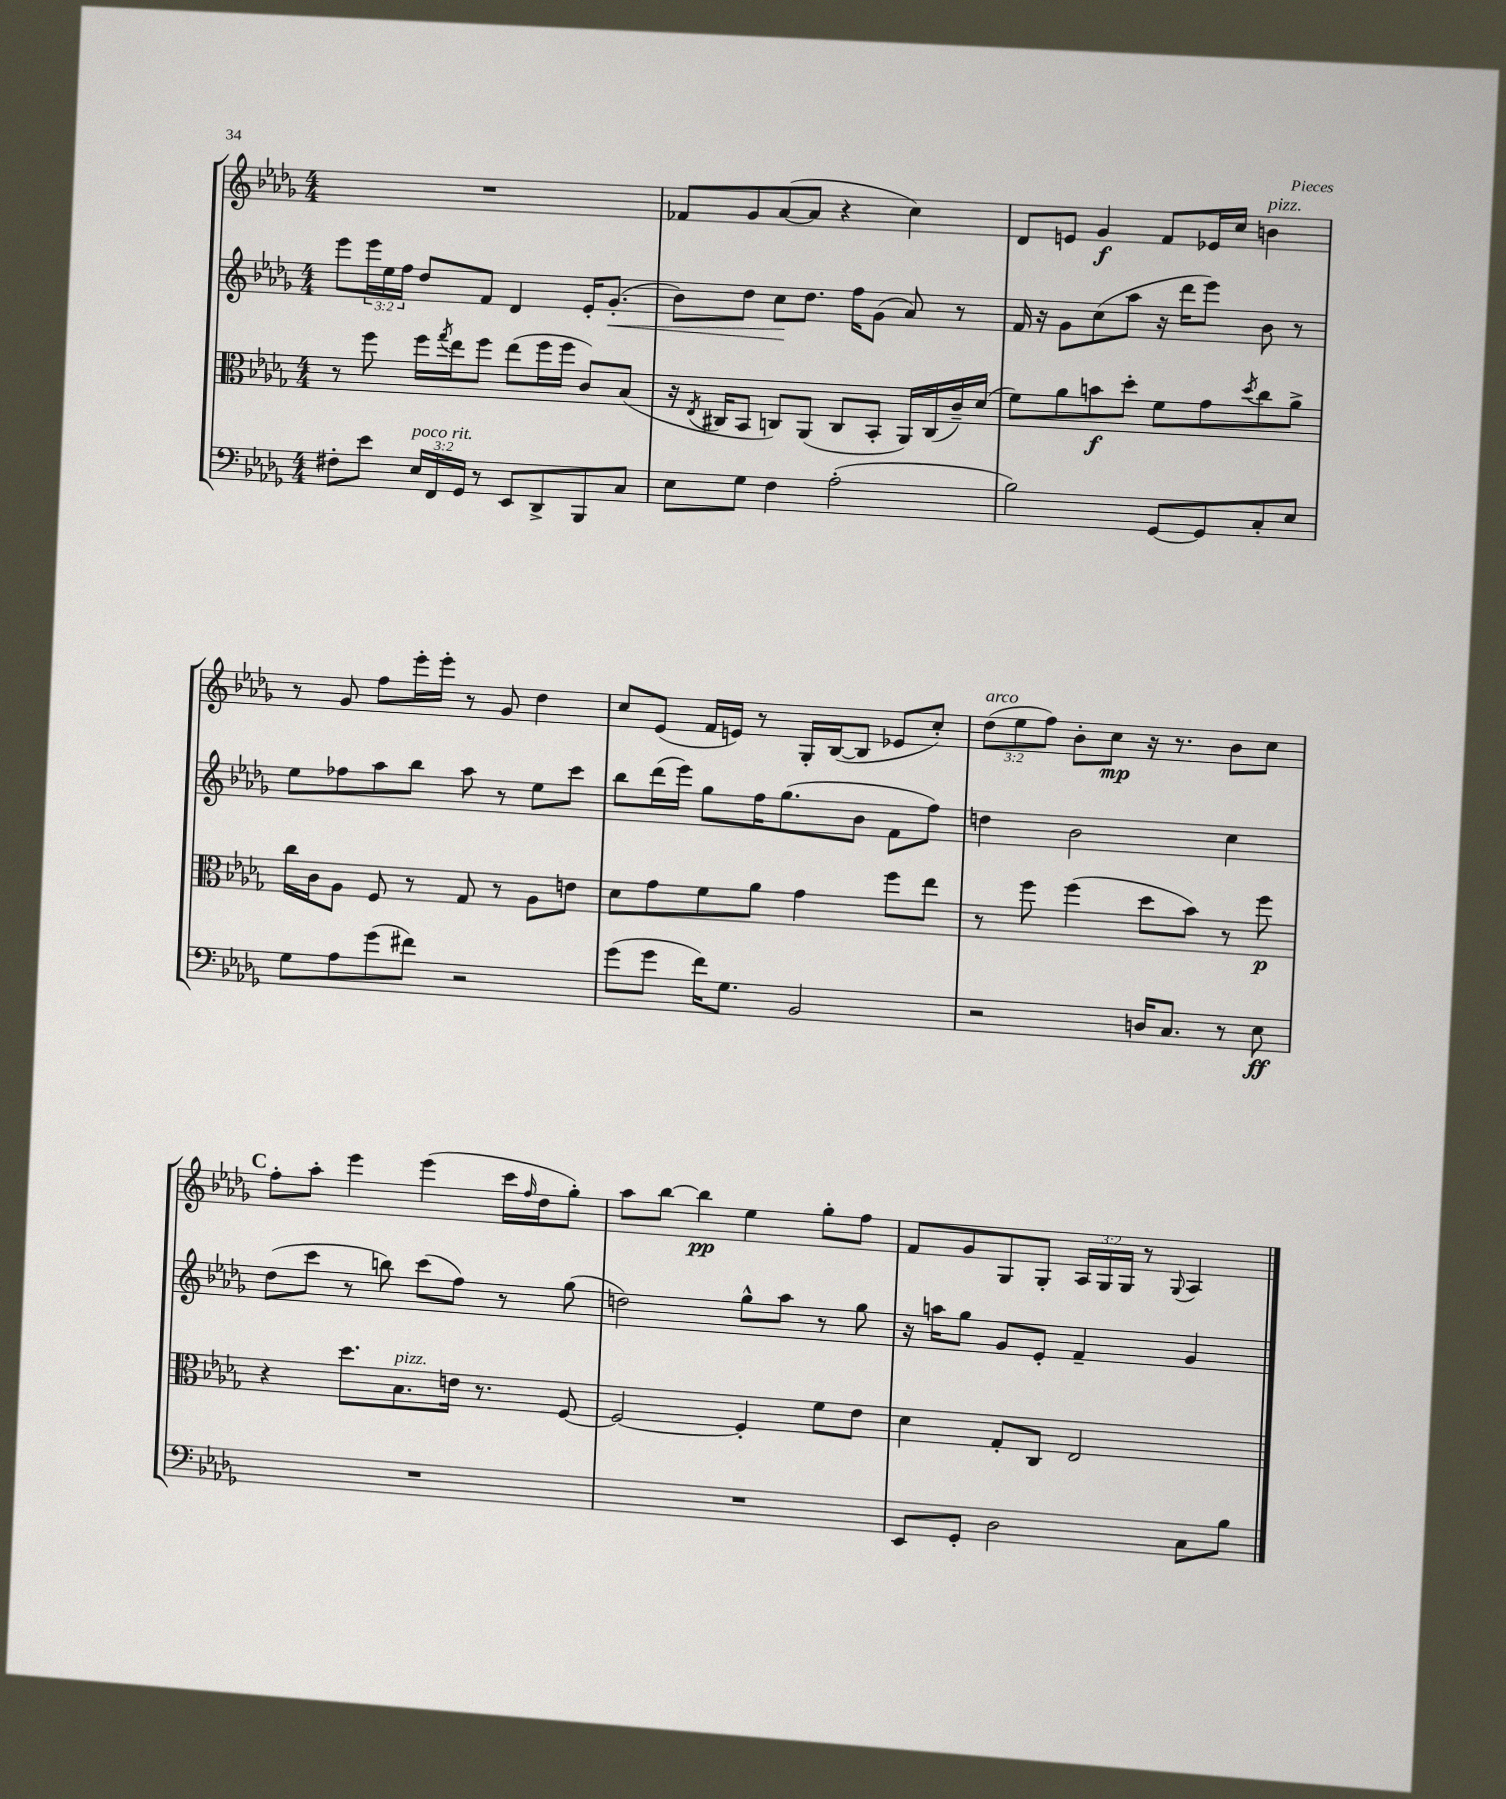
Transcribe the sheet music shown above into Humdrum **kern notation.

**kern	**dynam	**kern	**dynam	**kern	**dynam	**kern	**dynam
*part4	*part4	*part3	*part3	*part2	*part2	*part1	*part1
*staff4	*staff4	*staff3	*staff3	*staff2	*staff2	*staff1	*staff1
*clefF4	*	*clefC3	*	*clefG2	*	*clefG2	*
*k[b-e-a-d-g-]	*	*k[b-e-a-d-g-]	*	*k[b-e-a-d-g-]	*	*k[b-e-a-d-g-]	*
*M4/4	*	*M4/4	*	*M4/4	*	*M4/4	*
=110	=110	=110	=110	=110	=110	=110	=110
8F#X'\L	.	8r	.	8eee-\L	.	1r	.
8e-\J	.	8ff\	.	24eee-\L	.	.	.
.	.	.	.	24ee-\	.	.	.
.	.	.	.	24ff\JJ	.	.	.
!LO:TX:a:i:t=poco rit.	!	!	!	!	!	!	!
24E-/LL	.	16ff\LL	.	8dd-/L	.	.	.
24FF/	.	.	.	.	.	.	.
.	.	8qgg-/	.	.	.	.	.
.	.	16ee-\J	.	.	.	.	.
24GG-/JJ	.	.	.	.	.	.	.
8r	.	8ff\J	.	8f/J	.	.	.
8EE-/L	.	(8ee-\L	.	4d-/	.	.	.
8DD-^/	.	16ff\L	.	.	.	.	.
.	.	16ff\JJ	.	.	.	.	.
8BBB-/	.	8c/L)	.	16e-'/KL	.	.	.
!	!	!	!	!	!LO:HP:b	!	!
.	.	.	.	(8.g-'/J	<	.	.
8C/J	.	(8B-/J	.	.	.	.	.
=111	=111	=111	=111	=111	=111	=111	=111
8E-\L	.	16r	.	8b-\L)	.	8f-X/L	.
.	.	8qE-/	.	.	.	.	.
.	.	16C#X/KL	.	.	.	.	.
8G-\J	.	8BB-/J	.	8dd-\J	.	8g-/	.
4F\	.	8Cn/L)	.	8cc\L	.	([8a-/	.
.	.	(8AA-/J	.	8.dd-\J	[	8a-/J]	.
(2A-'\	.	8C/L	.	.	.	4r	.
.	.	.	.	16ff\KL	.	.	.
.	.	8BB-'/J	.	(8g-\J	.	.	.
.	.	16AA-/LL)	.	8a-/)	.	4cc\)	.
.	.	(16C/	.	.	.	.	.
.	.	16c~/)	.	8r	.	.	.
.	.	(16d-/JJ	.	.	.	.	.
=112	=112	=112	=112	=112	=112	=112	=112
2B-\)	.	8f\L)	.	16f/	.	8d-/L	.
.	.	.	.	16r	.	.	.
.	.	8a-\	.	8g-\L	.	8en/J	.
.	.	8bn\	f	(8cc\	.	4g-/	f
.	.	8dd-'\J	.	8aa-\J	.	.	.
[8GG-/L	.	8f\L	.	16r	.	8f/L	.
.	.	.	.	16ddd-\KL	.	.	.
8GG-/]	.	8g-\	.	8eee-\J)	.	16e-X/L	.
.	.	.	.	.	.	16cc/JJ	.
.	.	8qdd-/	.	.	.	.	.
!	!	!	!	!	!	!LO:TX:a:i:t=pizz.	!
8C'/	.	8cc\	.	8b-\	.	4bn\	.
8E-/J	.	8a-^\J	.	8r	.	.	.
!!LO:LB:g=z
=113	=113	=113	=113	=113	=113	=113	=113
8G-\L	.	16cc\LL	.	8ee-\L	.	8r	.
.	.	16c\J	.	.	.	.	.
8A-\	.	8A-\J	.	8ff-X\	.	8g-/	.
(8g-\	.	8F/	.	8aa-\	.	8ff\L	.
8f#X\J)	.	8r	.	8bb-\J	.	16eee-'\L	.
.	.	.	.	.	.	16eee-'\JJ	.
2r	.	8G-/	.	8aa-\	.	8r	.
.	.	8r	.	8r	.	8g-/	.
.	.	8A-\L	.	8ee-\L	.	4dd-\	.
.	.	8en\J	.	8ccc\J	.	.	.
=114	=114	=114	=114	=114	=114	=114	=114
(8g-\L	.	8d-\L	.	8bb-\L	.	8cc/L	.
8g-\J	.	8g-\	.	(16ddd-\L	.	(8e-/J	.
.	.	.	.	16eee-\JJ)	.	.	.
16f\KL)	.	8f\	.	8gg-\L	.	16f/LL	.
8.G-\J	.	.	.	.	.	16en/JJ)	.
.	.	8a-\J	.	16ff\K	.	8r	.
.	.	.	.	(8.gg-\	.	.	.
2BB-/	.	4g-\	.	.	.	16G-'/LL	.
.	.	.	.	.	.	([16B-/J	.
.	.	.	.	8b-\J	.	8B-/J]	.
.	.	8ff\L	.	8f\L	.	8e-X/L	.
.	.	8ee-\J	.	8ff\J)	.	8cc'/J)	.
=115	=115	=115	=115	=115	=115	=115	=115
!	!	!	!	!	!	!LO:TX:a:i:t=arco	!
2r	.	8r	.	4ddn\	.	(12dd-\L	.
.	.	.	.	.	.	12ee-\	.
.	.	8ff\	.	.	.	.	.
.	.	.	.	.	.	12ff\J)	.
.	.	(4ff\	.	2b-\	.	8b-'\L	.
.	.	.	.	.	.	8cc\J	mp
16Dn/KL	.	8dd-\L	.	.	.	16r	.
8.C/J	.	.	.	.	.	8.r	.
.	.	8b-\J)	.	.	.	.	.
8r	.	8r	.	4cc\	.	8b-\L	.
8E-\	ff	8ff\	p	.	.	8cc\J	.
!!LO:LB:g=z
!!LO:REH:place=s1:t=C
=116	=116	=116	=116	=116	=116	=116	=116
1r	.	4r	.	(8dd-\L	.	8ff'\L	.
.	.	.	.	8ccc\J	.	8aa-'\J	.
.	.	8.dd-\L	.	8r	.	4eee-\	.
.	.	.	.	8bbn\)	.	.	.
!	!	!LO:TX:a:i:t=pizz.	!	!	!	!	!
.	.	8.B-\	.	.	.	.	.
.	.	.	.	(8ccc\L	.	(4eee-\	.
.	.	16en\Jk	.	8ff\J)	.	.	.
.	.	8.r	.	.	.	.	.
.	.	.	.	8r	.	16ccc\LL	.
.	.	.	.	.	.	16qqff/	.
.	.	.	.	.	.	16dd-\J	.
.	.	[8F/	.	(8gg-\	.	8gg-'\J)	.
=117	=117	=117	=117	=117	=117	=117	=117
1r	.	2F/_	.	2ddn\)	.	8aa-\L	.
.	.	.	.	.	.	[8bb-\J	.
.	.	.	.	.	.	4bb-\]	pp
.	.	4F'/]	.	8gg-^^\L	.	4ee-\	.
.	.	.	.	8aa-\J	.	.	.
.	.	8f\L	.	8r	.	8gg-'\L	.
.	.	8e-\J	.	8gg-\	.	8ff\J	.
=118	=118	=118	=118	=118	=118	=118	=118
8EE-/L	.	4d-\	.	16r	.	8f/L	.
.	.	.	.	16aan\KL	.	.	.
8GG-'/J	.	.	.	8gg-\J	.	8g-/	.
2D-\	.	8G-'/L	.	8g-/L	.	8G-/	.
.	.	8C/J	.	8e-'/J	.	8G-'/J	.
.	.	2E-/	.	4f~/	.	24A-/LL	.
.	.	.	.	.	.	24G-/	.
.	.	.	.	.	.	24G-/JJ	.
.	.	.	.	.	.	8r	.
.	.	.	.	.	.	8qqG-/	.
8C\L	.	.	.	4g-/	.	4A-/	.
8B-\J	.	.	.	.	.	.	.
==	==	==	==	==	==	==	==
*-	*-	*-	*-	*-	*-	*-	*-
